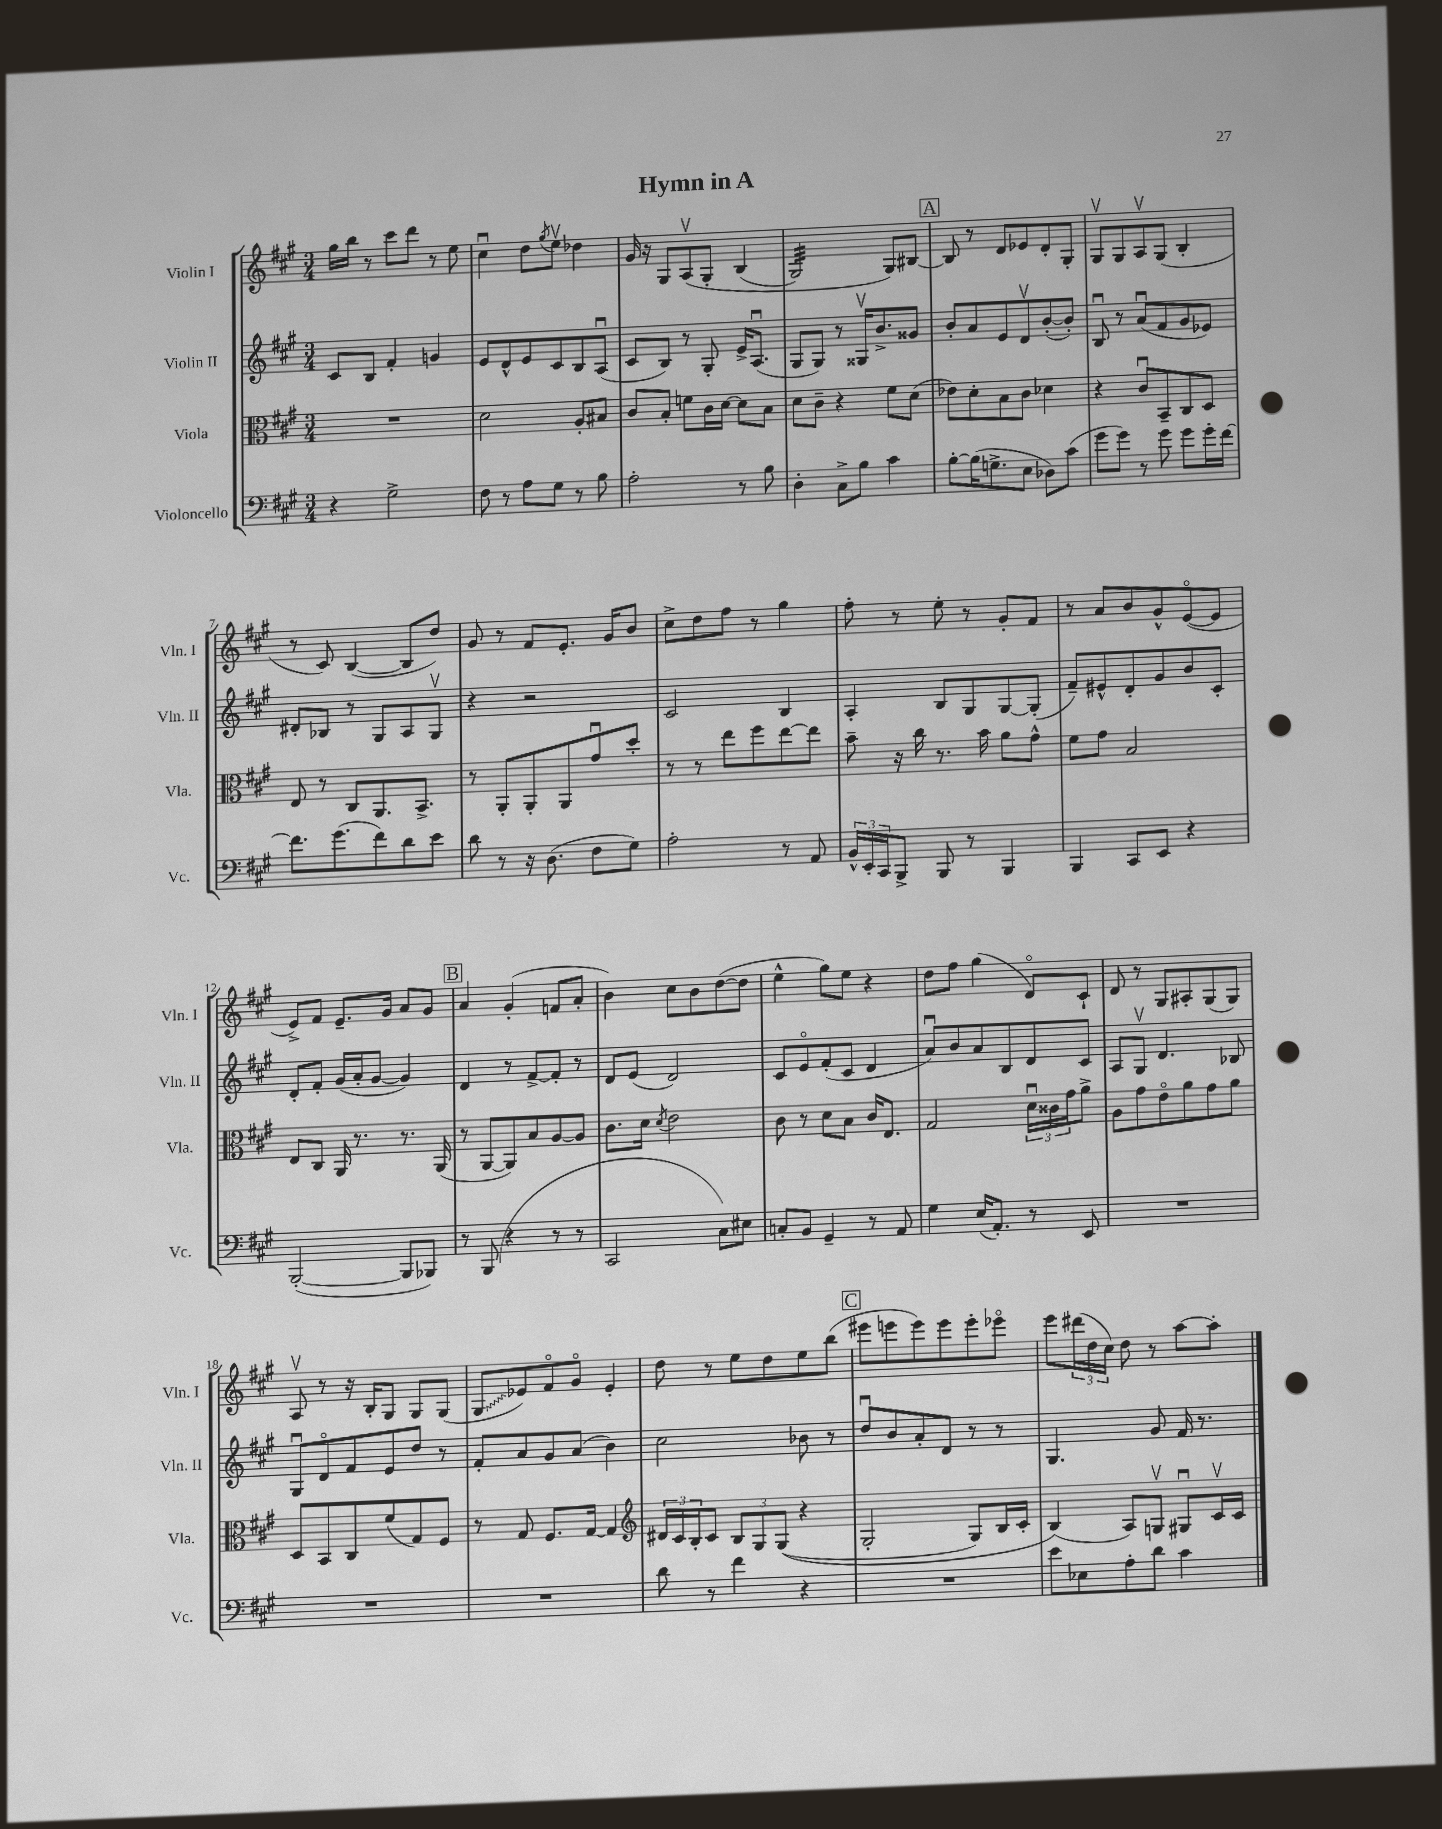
\header { title = "Hymn in A" }
<<
\new StaffGroup <<
\new Staff = "s0" \with { instrumentName = "Violin I" shortInstrumentName = "Vln. I" } {
    \clef treble \key a \major \numericTimeSignature \time 3/4
    gis''16 b''16 r8 cis'''8 d'''8 r8 e''8 |
    cis''4\downbow d''8 \acciaccatura { gis''8 } e''8\upbow des''4 |
    gis'16 r16 gis8 a8\upbow\( gis8-. b4( |
    gis2:32) gis8\) bis8~ |
    \mark \markup { \box "A" } bis8 r8 d'8 ees'8 d'8-. gis8-. |
    gis8\upbow gis8 a8\upbow gis8( b4-. |
    r8 cis'8) b4~( b8 d''8) |
    gis'8 r8 fis'8 e'8.-. gis'16 b'8 |
    cis''8-> d''8 fis''8 r8 gis''4 |
    fis''8-. r8 e''8-. r8 gis'8-. fis'8 |
    r8 a'8 b'8 gis'8-^ e'8~\flageolet( e'8 |
    e'8->) fis'8 e'8.-- gis'16 a'8 gis'8 |
    \mark \markup { \box "B" } a'4 gis'4-.( f'8 a'8-. |
    b'4) cis''8 b'8 d''8~( d''8 |
    e''4-^ gis''8) e''8 r4 |
    d''8 fis''8 gis''4( d'8\flageolet) cis'8-! |
    d'8 r8 gis8 ais8-. gis8( gis8) |
    a8\upbow r8 r16 b16-. gis8 gis8 gis8( |
    \once \override Glissando.style = #'zigzag gis8\glissando ees'8) fis'8\flageolet gis'8\flageolet ees'4-. |
    d''8 r8 e''8 d''8 e''8 b''8( |
    \mark \markup { \box "C" } eis'''8 e'''8 e'''8) e'''8 e'''8-. ees'''8\flageolet |
    e'''8 \tuplet 3/2 { dis'''16( d''16 cis''16) } d''8 r8 a''8~ a''8-. \bar "|." |
}
\new Staff = "s1" \with { instrumentName = "Violin II" shortInstrumentName = "Vln. II" } {
    \clef treble \key a \major \numericTimeSignature \time 3/4
    cis'8 b8 fis'4-. g'4 |
    e'8 d'8-^ e'8 cis'8 b8 a8\downbow( |
    cis'8 b8) r8 gis8-. e'16-> a8.\downbow( |
    gis8 gis8) r8 gisis16\upbow b'8.-> gisis'8 |
    \mark \markup { \box "A" } b'8-. a'8 e'8 d'8\upbow b'8~-.( b'8-.) |
    b8\downbow r8 a'8\downbow( fis'8 gis'8 ees'8) |
    dis'8-. bes8 r8 gis8 a8 gis8\upbow |
    r4 r2 |
    cis'2 b4 |
    a4-. b8 gis8 gis8~ gis8-.( |
    fis'8--) eis'8-^ d'8-. gis'8 b'8 cis'8-. |
    d'8-. fis'8-. gis'16( a'16-. gis'8~ gis'4) |
    \mark \markup { \box "B" } d'4 r8 fis'8~-> fis'8-. r8 |
    d'8 e'8( d'2) |
    cis'8 e'8\flageolet fis'8-.( cis'8 d'4 |
    a'8\downbow) b'8 a'8 b8 d'8 cis'8 |
    a8 gis8\upbow d'4. bes8 |
    gis8\downbow d'8\flageolet fis'8 e'8 d''8 r8 |
    fis'8-. a'8 gis'8 a'8( b'4) |
    cis''2 bes'8 r8 |
    \mark \markup { \box "C" } d''8\downbow b'8 a'8-. d'8 r8 r8 |
    gis4. gis'8 fis'16 r8. \bar "|." |
}
\new Staff = "s2" \with { instrumentName = "Viola" shortInstrumentName = "Vla." } {
    \clef alto \key a \major \numericTimeSignature \time 3/4
    R2. |
    d'2 a8-. bis8 |
    cis'8 b8-. f'8 cis'16 d'16~ d'8 b8 |
    d'8 cis'8-- r4 fis'8 d'8( |
    \mark \markup { \box "A" } ees'8) d'8-. b8 cis'8 des'4 |
    r4 cis'8\downbow b,8-- cis8 d8 |
    e8 r8 cis8 a,8. b,8.-> |
    r8 a,8-. a,8-. a,8 gis'8\downbow d''8-. |
    r8 r8 e''8 fis''8 e''8~ e''8 |
    b'8-- r16 cis''16 r8. b'16 a'8 gis'8-^ |
    fis'8 gis'8 b2 |
    e8 cis8 a,16 r8. r8. a,16( |
    \mark \markup { \box "B" } r8 a,8~ a,8) b8 a8~ a8 |
    cis'8. d'16 \acciaccatura { d'8 } e'2 |
    cis'8 r8 d'8 b8 cis'16 e8. |
    gis2 \tuplet 3/2 { d'16\downbow cisis'16 gis'16 } a'8-> |
    a8 gis'8 e'8\flageolet a'8 gis'8 a'8 |
    d8 b,8 cis8 fis'8( gis8) fis8 |
    r8 gis8 fis8. gis16~ gis4 |
    \clef treble \tuplet 3/2 { dis'16 cis'16 b16-. } cis'8 \tuplet 3/2 { b8 gis8 gis8(\( } r4 |
    \mark \markup { \box "C" } gis2-. gis8) b16 cis'16-. |
    b4(\) a8) g8\upbow gis8\downbow cis'16\upbow cis'16 \bar "|." |
}
\new Staff = "s3" \with { instrumentName = "Violoncello" shortInstrumentName = "Vc." } {
    \clef bass \key a \major \numericTimeSignature \time 3/4
    r4 gis2-> |
    fis8 r8 a8 gis8 r8 b8 |
    a2-. r8 b8 |
    d4-. cis8-> b8 cis'4 |
    \mark \markup { \box "A" } b8~-. b16( g8.-> e8 des8) cis'8( |
    gis'8 gis'8) r8 gis'8 gis'8 gis'16-. fis'16~ |
    fis'8. gis'8.( fis'8) d'8 e'8 |
    d'8 r8 r16 d8.( fis8 gis8) |
    a2-. r8 a,8 |
    \tuplet 3/2 { b,16-^ e,16-. cis,16 } b,,8-> b,,8 r8 b,,4 |
    b,,4 cis,8 e,8 r4 |
    b,,2~-.( b,,8 bes,,8) |
    \mark \markup { \box "B" } r8 b,,8( r4 r8 r8 |
    cis,2 cis8) eis8 |
    c8-. b,8 gis,4-- r8 a,8 |
    gis4 e16( a,8.-.) r8 e,8 |
    R2. |
    R2. |
    R2. |
    d'8 r8 fis'4 r4 |
    \mark \markup { \box "C" } R2. |
    e'8 ees8 a8-. d'8 cis'4 \bar "|." |
}
>>
>>
